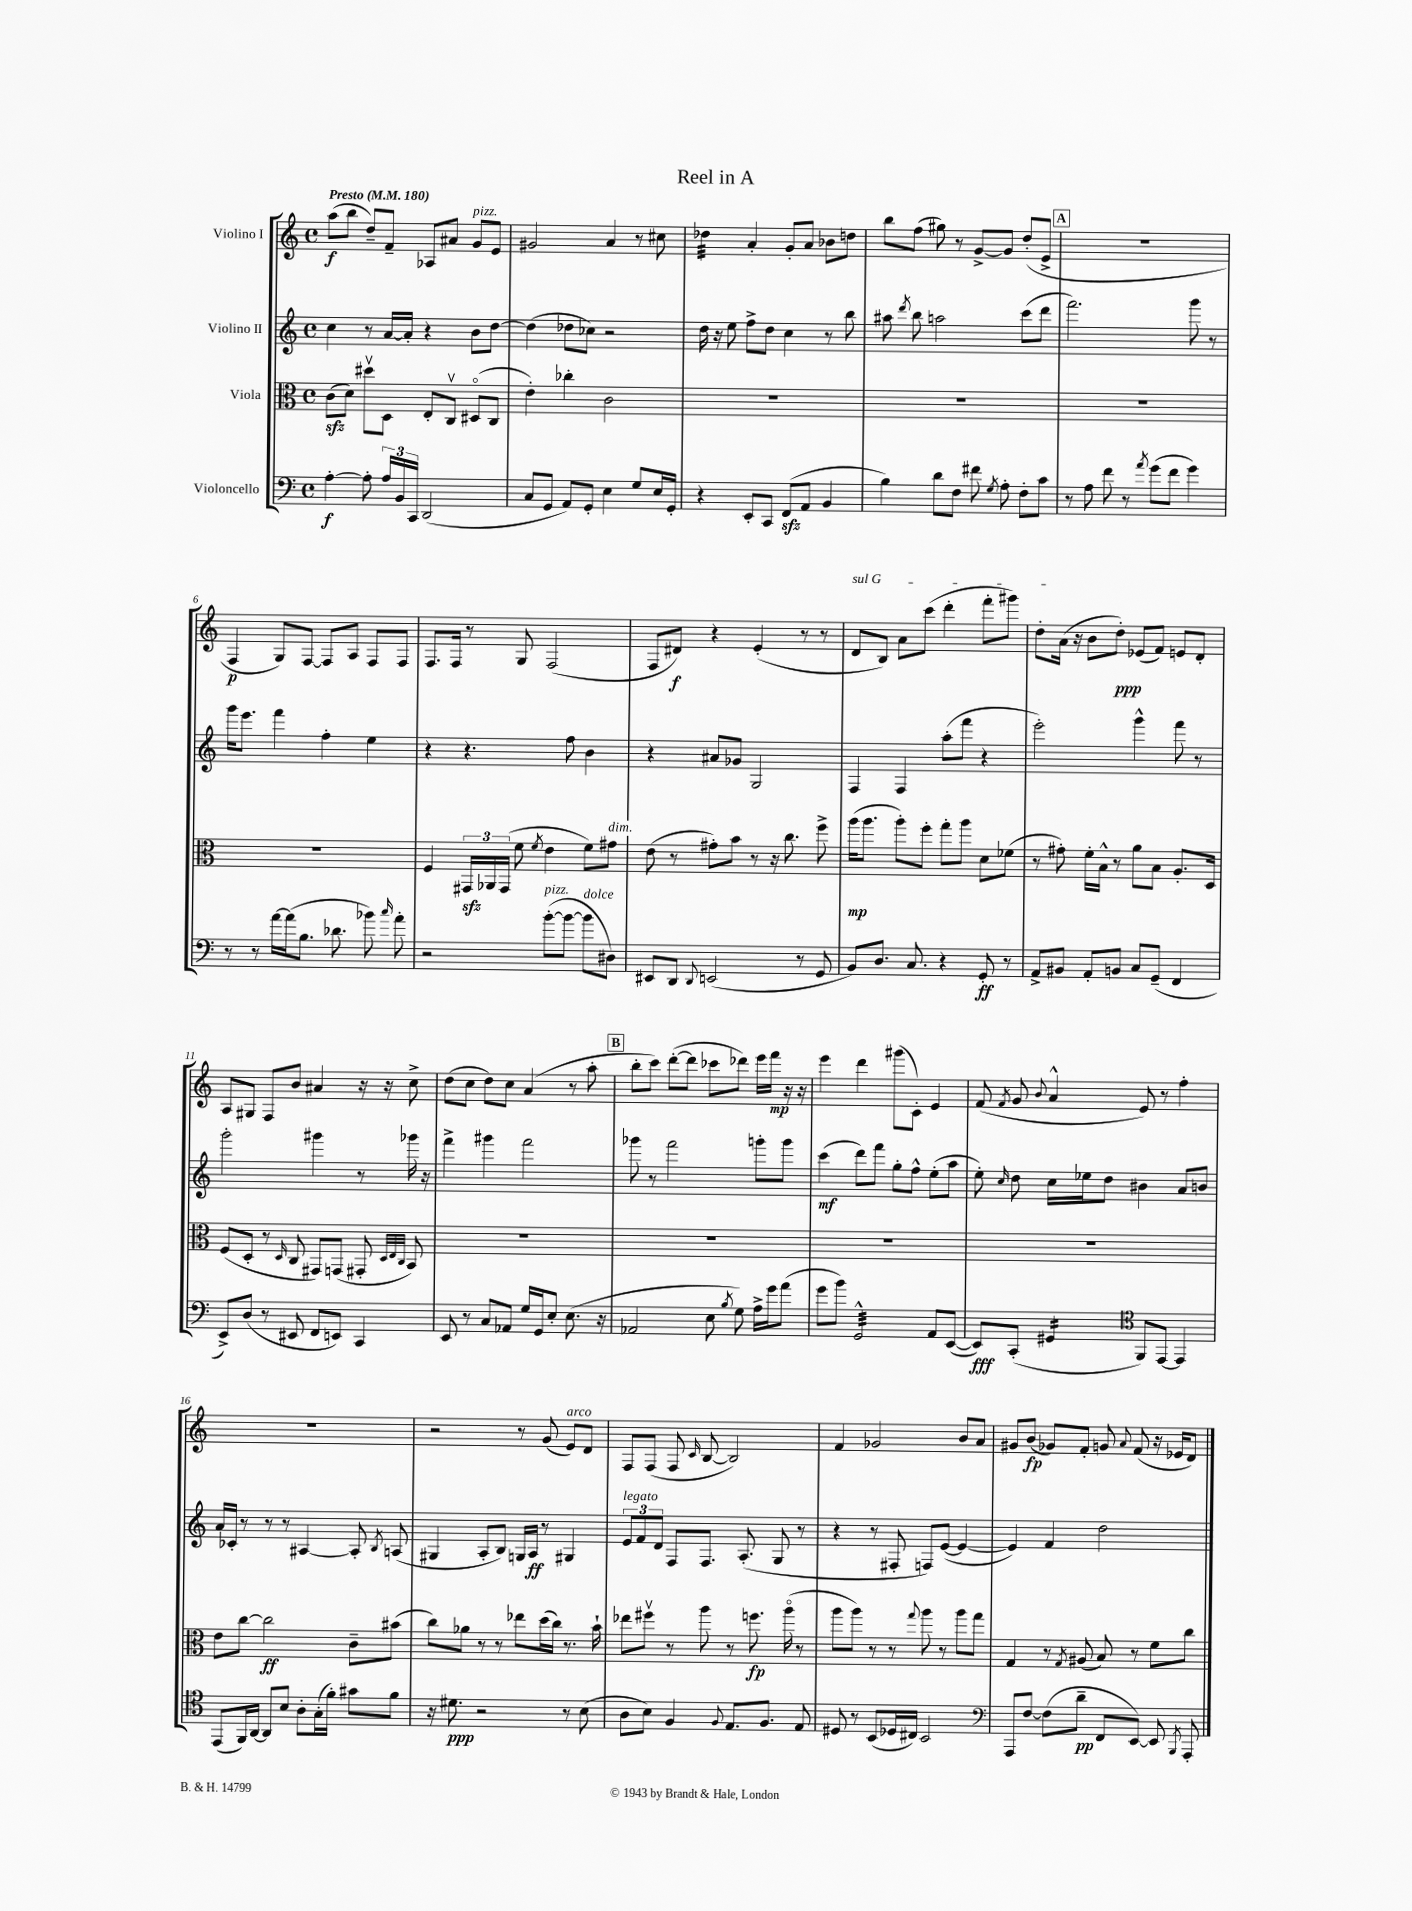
\header { title = "Reel in A" }
<<
\new StaffGroup <<
\new Staff = "s0" \with { instrumentName = "Violino I" } {
    \clef treble \key c \major \defaultTimeSignature \time 4/4 \tempo "Presto" 4 = 180
    \autoBeamOff a''8[\f( b''8] d''8[--) f'8]-- aes8[ ais'8] g'8[^\markup { \italic "pizz." } e'8] |
    gis'2 a'4 r8 cis''8 |
    des''4:32 a'4-. g'8[-. a'8] bes'8[ d''8] |
    b''8[ f''8]( gis''8) r8 g'8[~-> g'8] d''8[-.( e'8]-> |
    \mark \markup { \box "A" } R1 |
    f4\p g8[) f8]~ f8[ a8] f8[ f8] |
    f8.[ f16] r8 g8 f2( |
    f8[ dis'8]\f) r4 e'4-.( r8 r8 |
    \once \override TextSpanner.bound-details.left.text = \markup { \italic "sul G" } d'8[\startTextSpan b8]) a'8[ c'''8]( d'''4-. f'''8[-. gis'''8]) |
    d''8[-. a'16]\stopTextSpan( r16 b'8[ d''8]-.\ppp) ees'8[( f'8]) e'8[ d'8]-. |
    a8[ gis8] f8[ b'8] ais'4 r16 r16 c''8-> |
    d''8[( c''8] d''8[) c''8] a'4( r8 a''8-. |
    \mark \markup { \box "B" } b''8[-. c'''8]) d'''8[~-.( d'''8] ces'''8[ des'''8]) e'''16[ f'''16]\mp r16 r16 |
    e'''4 d'''4 gis'''8[( c'8]-.) e'4 |
    f'8( \acciaccatura { f'8 } g'8 \appoggiatura { b'8 } a'4-^ e'8) r8 f''4-. |
    R1 |
    r2 r8 g'8( e'8[^\markup { \italic "arco" }) d'8] |
    f8[ f8]( f8 \grace { c'16 } b8~ b2) |
    f'4 ges'2 b'8[ a'8] |
    gis'8[ b'8]\fp( ges'8[) f'8]-. g'8 \appoggiatura { a'8 } f'8( r16 ees'16[ d'8]) \bar "|." |
}
\new Staff = "s1" \with { instrumentName = "Violino II" } {
    \clef treble \key c \major \defaultTimeSignature \time 4/4
    \autoBeamOff c''4 r8 a'16[~ a'16]-. r4 b'8[ d''8]~ |
    d''4( des''8[ ces''8]) r2 |
    d''16 r16 e''8 f''8[-> d''8] c''4 r8 b''8 |
    ais''8 \acciaccatura { d'''8 } b''8 a''2 c'''8[( d'''8] |
    \mark \markup { \box "A" } f'''2.) g'''8 r8 |
    g'''16[ e'''8.] f'''4 f''4-. e''4 |
    r4 r4. f''8 b'4 |
    r4 ais'8[ ges'8] g2 |
    f4 f4 a''8[-.( f'''8] r4 |
    e'''2-.) g'''4-^ f'''8 r8 |
    g'''2-. gis'''4 r8 ges'''16 r16 |
    f'''4-> gis'''4 f'''2 |
    \mark \markup { \box "B" } ges'''8 r8 f'''2 g'''8[-. g'''8] |
    c'''4\mf( d'''8[) f'''8] g''8[-. f''8]-^ e''8[-.( a''8] |
    e''8-.) \grace { c''16 } d''8 c''16[ ees''16 d''8] bis'4 a'8[ b'8] |
    a'16[ ces'16]-. r8 r8 r8 ais4~ ais8-. \acciaccatura { b8 } a8( |
    gis4 a8[-. b8]) g16[ a16]\ff r8 gis4 |
    \tuplet 3/2 { e'8[^\markup { \italic "legato" } f'8 d'8] } f8[ f8.] a8.-.( g8 r8 |
    r4 r8 fis8-. f8[) e'8]~( e'4~ |
    e'4) f'4 d''2 \bar "|." |
}
\new Staff = "s2" \with { instrumentName = "Viola" } {
    \clef alto \key c \major \defaultTimeSignature \time 4/4
    \autoBeamOff c'8[\sfz( d'8]) dis''8[\upbow d8] e8[-. c8]\upbow dis8[\flageolet( c8] |
    e'4-.) ces''4-. c'2 |
    R1 |
    R1 |
    \mark \markup { \box "A" } R1 |
    R1 |
    f4 \tuplet 3/2 { gis,16[\sfz aes,16 gis,16]( } f'8 \acciaccatura { f'8 } e'4 f'8[) gis'8]^\markup { \italic "dim." } |
    e'8( r8 gis'8[-.) b'8] r8 r16 c''8. f''8-> |
    a''16[\mp( a''8.] a''8[-.) f''8]-. g''8[-. a''8] d'8[ fes'8]( |
    r8 gis'8-.) f'16[-. b16]-^ r8 a'8[ b8] a8.[-. d16] |
    f8[( d8]-. r8 \grace { d16 } c8 gis,8[) g,8]( gis,8-. \grace { d32[ e32 c32] } b,8) |
    R1 |
    \mark \markup { \box "B" } R1 |
    R1 |
    R1 |
    e'8[ c''8]~ c''2\ff c'8[-- bis'8]( |
    c''8[) aes'8] r8 r8 ees''8[ d''16( c''16]) r8. b'16-! |
    ees''8[ fis''8]\upbow r8 a''8 r8 f''8.\fp a''16\flageolet( r8 |
    a''8[ a''8]) r8 r8 \appoggiatura { g''8 } a''8 r8 a''8[ g''8] |
    g4 r8 \acciaccatura { g8 } ais8( b8) r8 f'8[ c''8] \bar "|." |
}
\new Staff = "s3" \with { instrumentName = "Violoncello" } {
    \clef bass \key c \major \defaultTimeSignature \time 4/4
    \autoBeamOff a4~-.\f a8-. \tuplet 3/2 { a16[ b,16 c,16] } d,2( |
    c8[ g,8] a,8[) g,8]-. e4 g8[ e16 g,16]-. |
    r4 e,8[-. c,8] f,8[\sfz( a,8] b,4 |
    b4) d'8[ f8] fis'8 \acciaccatura { g8 } a8-. f8[-. c'8] |
    \mark \markup { \box "A" } r8 a8 f'8 r8 \acciaccatura { a'8 } g'8[( f'8] g'4) |
    r8 r8 a'16[~ a'16( b8.] des'8. bes'8) \grace { c''16 } a'8-. |
    r2 b'8[~-.^\markup { \italic "pizz." }( b'8]~ b'8[^\markup { \italic "dolce" } dis8]) |
    eis,8[ d,8] \appoggiatura { d,8 } e,2( r8 g,8 |
    b,8[) d8.] c8. r4 g,8-.\ff r8 |
    a,8[-> bis,8] a,8[-. b,8] c8[ g,8]--( f,4 |
    e,8[->) d8]( r8 eis,8 f,8[ e,8]) c,4 |
    e,8 r8 c8[ aes,8] g16[ g,16 e8]-. e8.( r16 |
    \mark \markup { \box "B" } aes,2 e8 \acciaccatura { b8 } g8) a16[-> g'16 a'8]( |
    g'8[ b'8]) g,2:32-^ a,8[ e,8]~( |
    e,8[\fff) c,8]-.( gis,4:16 \clef tenor f,8[) e,8]~ e,4 |
    e,8[( f,16) a,16]~ a,8[ b8] a8[-. g16-.( f'16]-.) gis'8[ f'8] |
    r16 dis'8.\ppp r2 r8 b8( |
    a8[ b8]) f4 \appoggiatura { f8 } e8.[ f8.] e8 |
    dis8 r8 b,8[( des16 cis16]) b,2 |
    \clef bass a,,8[ f8]~ f8[( d'8]--\pp f,8[ e,8]~) e,8 \acciaccatura { b,,8 } a,,8-. \bar "|." |
}
>>
>>
